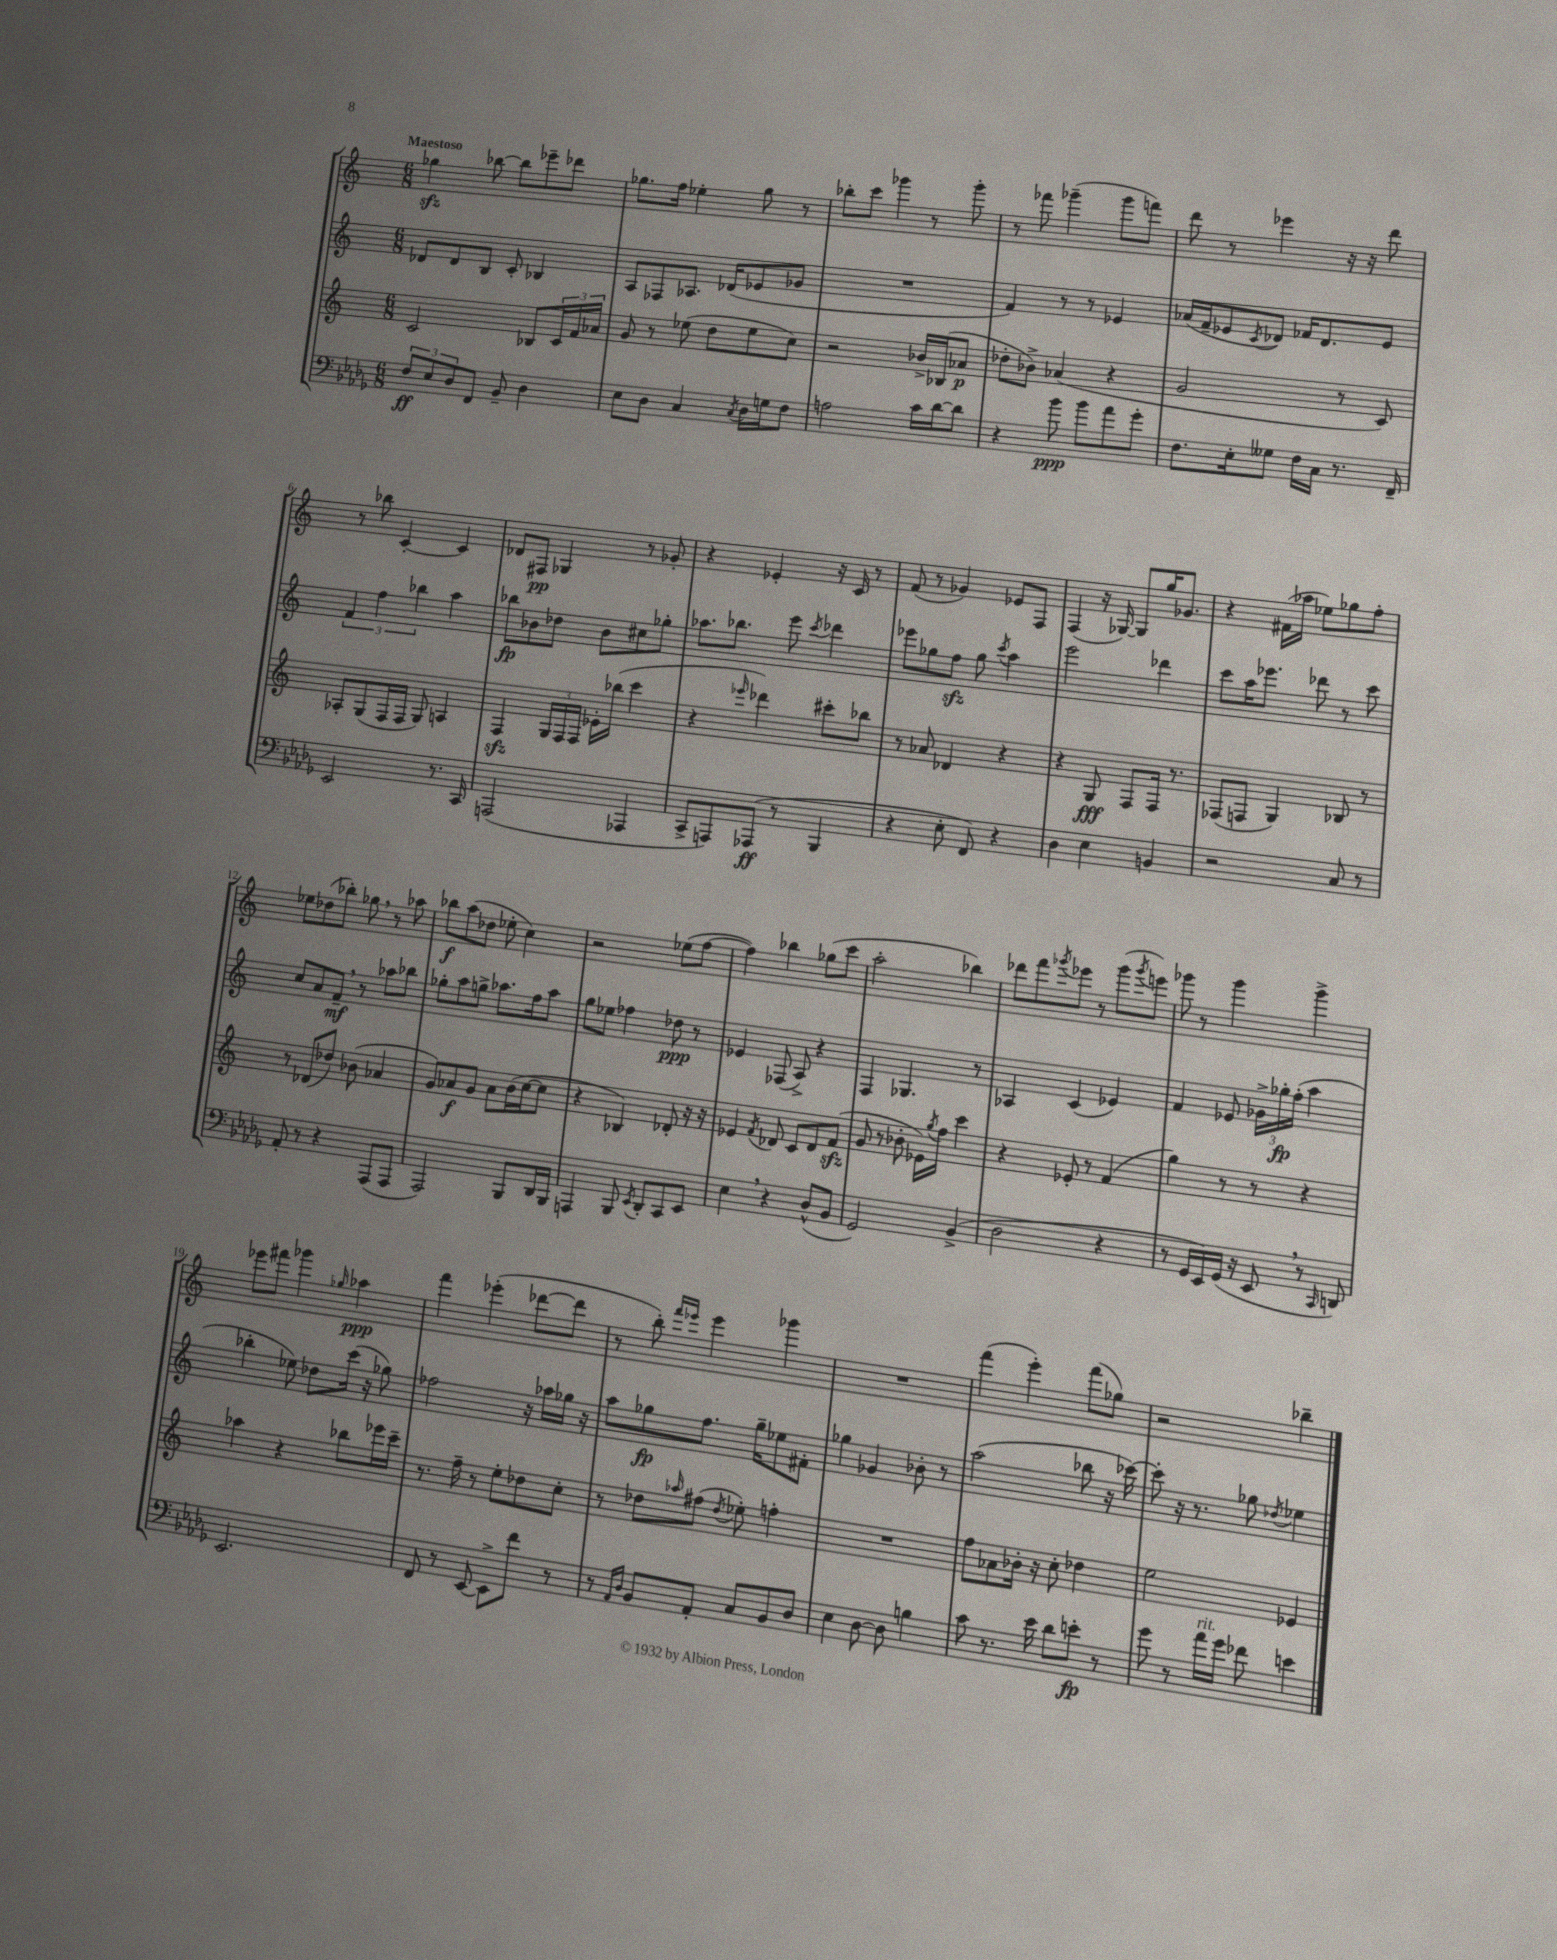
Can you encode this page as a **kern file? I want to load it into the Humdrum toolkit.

**kern	**kern	**kern	**kern
*staff4	*staff3	*staff2	*staff1
*clefF4	*clefG2	*clefG2	*clefG2
*k[b-e-a-d-g-]	*k[]	*k[]	*k[]
*M6/8	*M6/8	*M6/8	*M6/8
12F	2c	8d-	4gg-
12E-	.	.	.
.	.	8d-	.
12D-	.	.	.
8FF	.	8B	[8bb-
8BB-~	.	8c'	8bb-]
4D-	8B-	4B-	8eee-~
.	24c	.	8ddd-
.	24f	.	.
.	24a-	.	.
=	=	=	=
8E-	8g	8A	8.gg-
8D-	8r	8F-	.
.	.	.	16ff
4C	(8ee-	8.A-	4ee-'
.	8dd	.	.
.	.	(16d-	.
8qC	.	.	.
16D-	8ee-	8e-	8gg-
16G	.	.	.
8F	8cc)	8g-	8r
=	=	=	=
2A	2r	2.r	8bb-'
.	.	.	8ccc
.	.	.	4ggg-
16c	16b-^	.	8r
[16d-	(16B-	.	.
8d-]	8a-	.	8ggg-'
=	=	=	=
4r	8dd-'	4f)	8r
.	8b-^)	.	8fff-
8b-	(4a-	8r	(4ggg-~
8b-	.	8r	.
8a-	4r	4e-	8ggg-
8g-'	.	.	8fff)
=	=	=	=
8.F	2g	(16a-	8ddd
.	.	16f~	.
.	.	8e-	8r
16E-'	.	.	.
.	.	8qc	.
8G--	.	8d-)	4eee-
16F	.	16f-	.
16C	.	8.d-	.
8.r	8r	.	16r
.	.	.	16r
.	8c)	8e-	8ddd
16FF~	.	.	.
=	=	=	=
2EE-	8A-'	6f	8r
.	(8G	.	8bb-
.	.	6ff	.
.	16F	.	[4c'
.	16F	.	.
.	.	6bb-	.
.	8G)	.	.
8.r	4A	4aa	4c]
16CC	.	.	.
=	=	=	=
(2AAA	4F	8bb-	8d-
.	.	8b-	8F#
.	24G	8dd-	4G-
.	24F	.	.
.	24F	.	.
.	16e-'	8b-	.
.	(16bb-	.	.
4AAA-	4ccc	8cc#	8r
.	.	8gg-'	8g-'
=	=	=	=
8CC^	4r	8.aa-	4r
8AAA)	.	.	.
.	.	8.bb-	.
.	16qqeee-	.	.
(8AAA-	4ddd-)	.	4e-'
8r	.	8eee	.
.	.	8qccc	.
4BBB-	8ccc#'	4ddd-	16r
.	.	.	16c
.	8bb-	.	8r
=	=	=	=
4r	8r	8eee-	(8f
.	8a-	8gg-	8r
8E-'	4d-	8ff	4g-)
8FF)	.	8gg-	.
.	.	8qccc	.
4r	4r	4aa	8e-
.	.	.	8F
=	=	=	=
4D-	4r	2eee	(4F
4E-	8G	.	16r
.	.	.	[16G-)
.	8F	.	8G-]
4BB	16F	4ddd-	16gg
.	8.r	.	8.g-
=	=	=	=
2r	(8F-	8ccc	4r
.	8F	16aa	.
.	.	8.eee-	.
.	4G)	.	(16f#
.	.	.	16aa-
.	.	8ddd-	8ee-)
8C	8B-	8r	8gg-
8r	8r	8ccc	8ff'
=	=	=	=
8AA-'	8r	8cc	8ee-
8r	(8d-	8a	(8dd-
4r	8dd-)	8f~	8bb-')
.	(8b-	8r	8gg-
(8AAA-	4a-	8aa-	8r
8AAA-	.	8bb-	8aa-
=	=	=	=
2AAA-)	8g)	8gg-'	8bb-
.	8a-	8aa	(8aa
.	8g	8gg^	8dd-
.	8a-	8.aa-	8ee-'
8BBB-	(16b	.	4cc)
.	[16cc	16ff	.
16DD-	8cc]	8aa-	.
16BBB-	.	.	.
=	=	=	=
4AAA	4r	8gg	2r
.	.	8ee-	.
8BBB-	4B-)	4ff-	.
8qEE-	.	.	.
8DD-'	.	.	.
8CC	8d-'	8dd-	(8ee-
8EE-	16r	8r	[8ff
.	16r	.	.
=	=	=	=
4E-	4e-	4e-	4ff])
.	8qf	.	.
4r	8d-	(8F-	4bb-
.	8c	8A^)	.
(8D-^^	8d-	4r	(8gg-
8BB-	(8f	.	8ccc
=	=	=	=
2GG-)	8g	4F	2aa'
.	8r	.	.
.	8b-'	4.G-	.
.	16e-)	.	.
.	8qgg	.	.
.	16ff	.	.
(4BB-^	4ccc	.	4bb-)
.	.	8r	.
=	=	=	=
2D-	4r	4A-	8ddd-
.	.	.	8fff
.	.	.	8qggg-
.	8e-'	(4c	8eee-
.	8r	.	8r
4r	(4f	4e-)	(8ggg-
.	.	.	8qggg-
.	.	.	8eee)
=	=	=	=
8r	4gg)	4f	8ggg-
16GG-	.	.	8r
16EE-)	.	.	.
(16GG-	8r	8e-	4ggg-
16r	.	.	.
8EE-	8r	24g-^	.
.	.	24gg-'	.
.	.	(24ff'	.
8r	4r	4aa	4ggg-^
16qqCC	.	.	.
8DD)	.	.	.
=	=	=	=
2.EE-	4aa-	4bb-'	8eee-
.	.	.	8fff#
.	4r	8ee-)	4ggg-
.	.	8dd-	.
.	.	.	16qqgg-
.	8bb-	(16ccc	4aa-
.	.	16r	.
.	16eee-	8gg-)	.
.	16ccc~	.	.
=	=	=	=
8FF	8.r	2ff-	4fff
8r	.	.	.
.	16ff~	.	.
[8EE-	8r	.	(4eee-'
8EE-^]	8ee'	.	.
8f	8dd-	16r	[8ddd-
.	.	16aa-	.
8r	8cc'	16gg-	8ddd-]
.	.	16r	.
=	=	=	=
8r	8r	8aa	8r
16qqAA-	.	.	.
16qqD-	.	.	.
8BB-	8dd-	8gg-	8bb')
.	.	.	16qqfff
.	16qqaa-	.	16qqeee-
8AA-'	(8ff#	8.ff	4eee-
.	8qdd-	.	.
8C	8ee-')	.	.
.	.	16gg-~	.
8BB-	4ff'	8ee-	4ggg-
8D-	.	8f#'	.
=	=	=	=
4E-	2.r	4gg-	2.r
[8D-	.	4g-	.
8D-]	.	.	.
4B	.	8b-'	.
.	.	8r	.
=	=	=	=
8c	8ff	(2aa	(4fff
8.r	8a-	.	.
.	16b-'	.	4eee')
16e-	16r	.	.
8d-	8cc'	.	.
8e'	4dd-	8bb-	(8fff
8r	.	16r	8gg-)
.	.	[16ccc-)	.
=	=	=	=
8g-	2ee	8ccc-']	2r
8r	.	16r	.
.	.	8.r	.
16a-	.	.	.
16g-	.	.	.
8f-	.	8gg-	.
.	.	8qdd-	.
4e	4e-	4ee-	4bb-~
==	==	==	==
*-	*-	*-	*-
